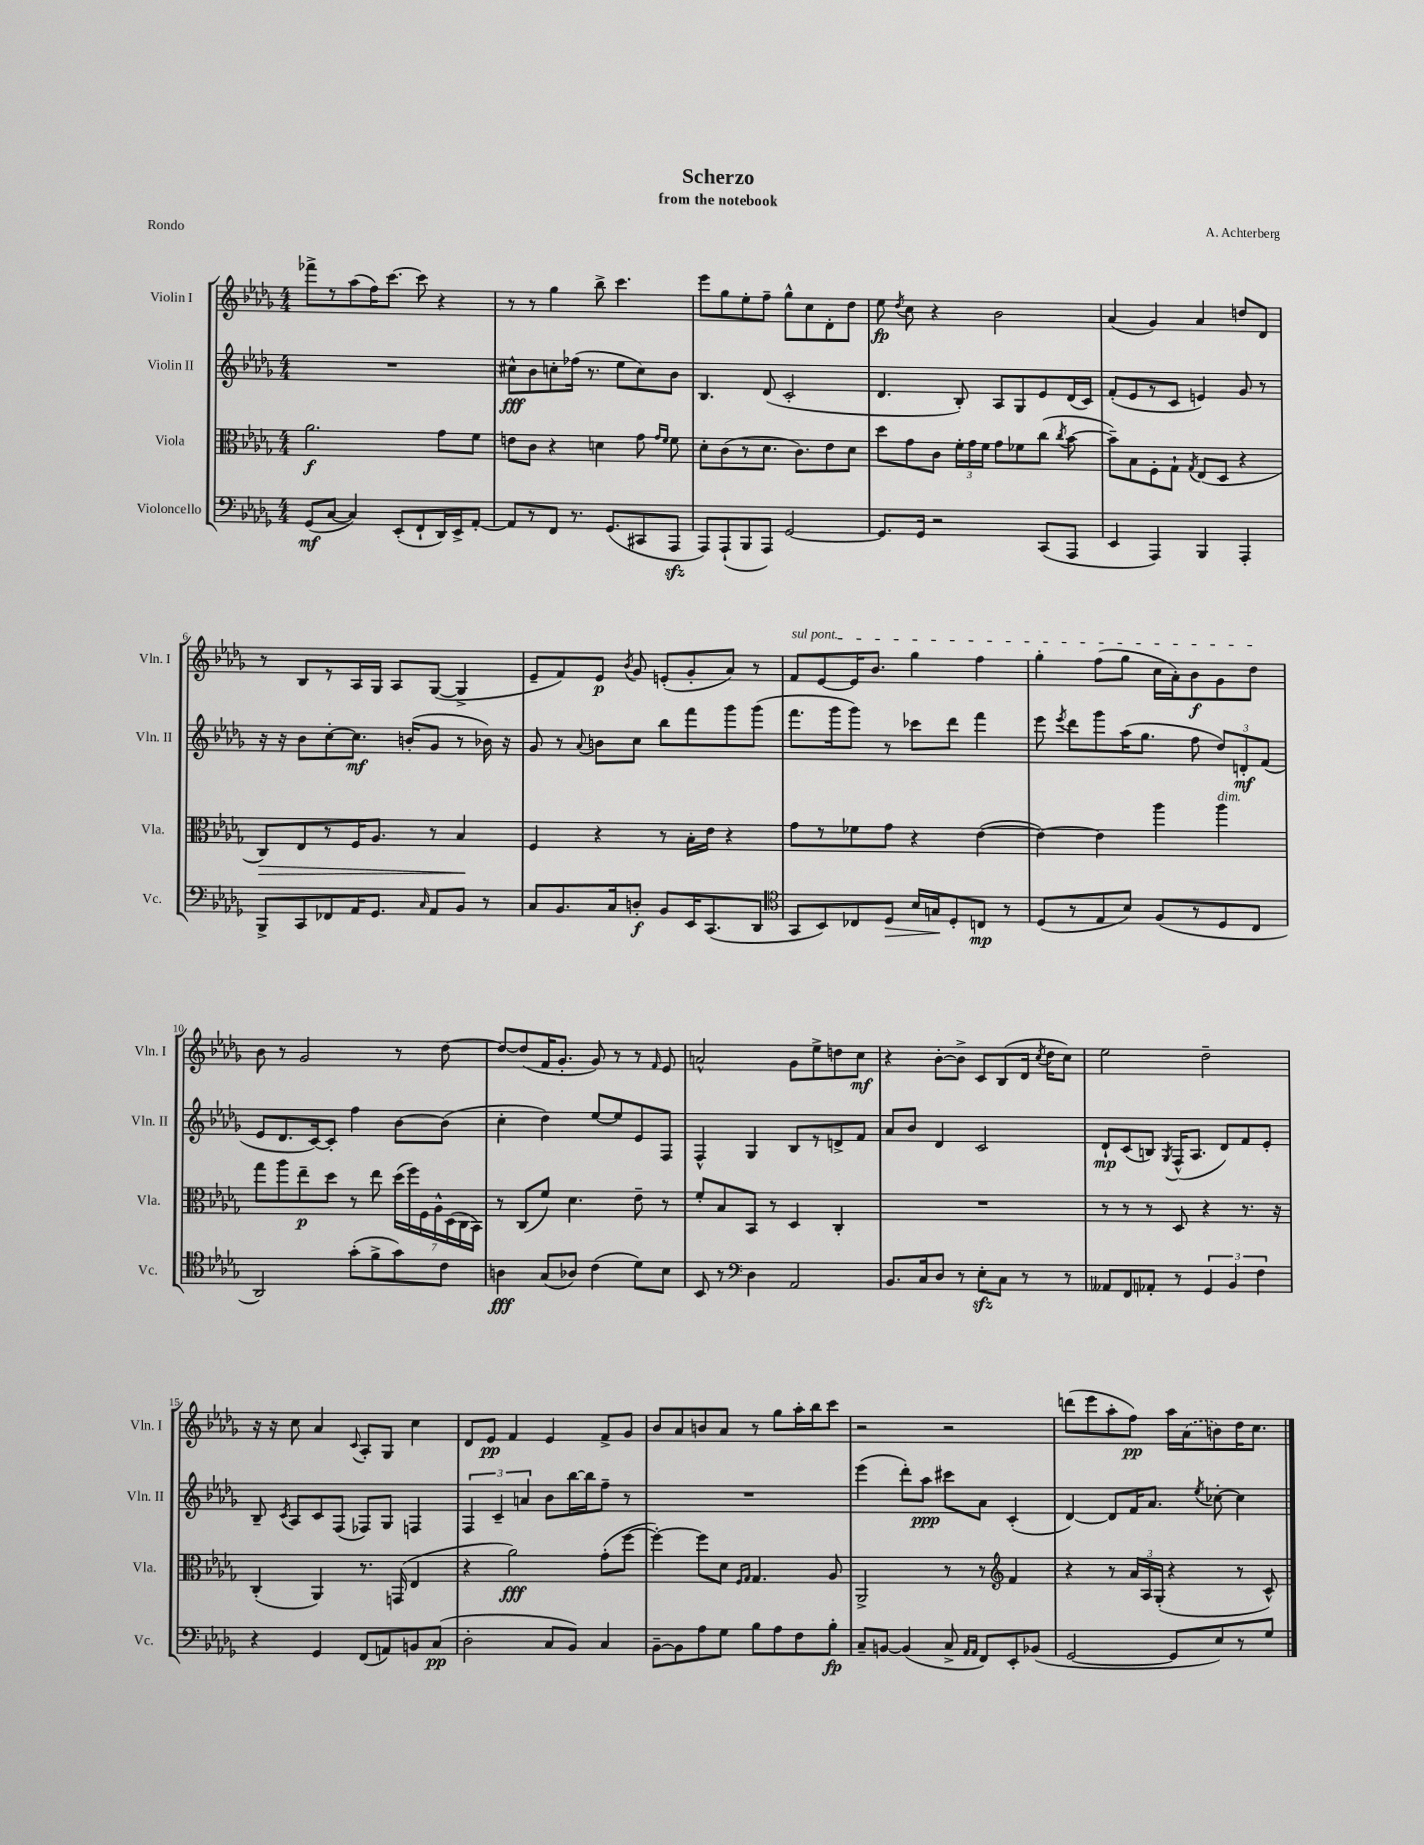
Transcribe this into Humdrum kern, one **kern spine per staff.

**kern	**dynam	**kern	**dynam	**kern	**dynam	**kern	**dynam
*part4	*part4	*part3	*part3	*part2	*part2	*part1	*part1
*staff4	*staff4	*staff3	*staff3	*staff2	*staff2	*staff1	*staff1
*I"Violoncello	*	*I"Viola	*	*I"Violin II	*	*I"Violin I	*
*I'Vc.	*	*I'Vla.	*	*I'Vln. II	*	*I'Vln. I	*
*clefF4	*	*clefC3	*	*clefG2	*	*clefG2	*
*k[b-e-a-d-g-]	*	*k[b-e-a-d-g-]	*	*k[b-e-a-d-g-]	*	*k[b-e-a-d-g-]	*
*M4/4	*	*M4/4	*	*M4/4	*	*M4/4	*
=1	=1	=1	=1	=1	=1	=1	=1
(8GG-/L	mf	2.a-\	f	1r	.	8fff-X^\L	.
[8C/J	.	.	.	.	.	8r	.
4C/])	.	.	.	.	.	(8aa-\	.
.	.	.	.	.	.	16ff\K)	.
.	.	.	.	.	.	[8.ccc\J	.
(8EE-'/L	.	.	.	.	.	.	.
8FF`/	.	.	.	.	.	8ccc\]	.
16DD-/L)	.	8g-\L	.	.	.	4r	.
16EE-^/J	.	.	.	.	.	.	.
[8AA-'/J	.	8f\J	.	.	.	.	.
=2	=2	=2	=2	=2	=2	=2	=2
8AA-/L]	.	8en\L	.	8cc#X^^\L	fff	8r	.
8r	.	8c\J	.	8b-\	.	8r	.
8FF/J	.	4r	.	8ccn'\	.	4gg-\	.
8.r	.	.	.	(16ff-X\Jk	.	.	.
.	.	.	.	8.r	.	.	.
.	.	4dn\	.	.	.	8bb-^\	.
(8.GG-/L	.	.	.	.	.	.	.
.	.	.	.	8ee-\L	.	4.ccc\	.
8CC#X/	.	8g-\	.	8cc\)	.	.	.
.	.	16qqg-/LL	.	.	.	.	.
.	.	16qqf/JJ	.	.	.	.	.
8AAA-zz/J	.	8f\	.	8b-\J	.	.	.
=3	=3	=3	=3	=3	=3	=3	=3
8AAA-/L)	.	8d-'\L	.	4.B-/	.	8eee-\L	.
(8AAA-`/	.	(8c\	.	.	.	8gg-\	.
8BBB-/	.	8r	.	.	.	8ee-'\	.
8AAA-/J)	.	8.d-\J	.	(8d-/	.	8ff~\J	.
[2GG-/	.	.	.	2c'/	.	8gg-^^\L	.
.	.	8.c\L)	.	.	.	.	.
.	.	.	.	.	.	8cc\	.
.	.	8e-\	.	.	.	8d-'\	.
.	.	8d-\J	.	.	.	8dd-\J	.
=4	=4	=4	=4	=4	=4	=4	=4
8.GG-/L]	.	8dd-\L	.	4.d-/	.	8ee-\	fp
.	.	.	.	.	.	8qdd-/	.
.	.	8g-\	.	.	.	8cc\	.
16GG-/Jk	.	.	.	.	.	.	.
2r	.	8c\J	.	.	.	4r	.
.	.	24f'\LL	.	8B-'/)	.	.	.
.	.	24g-\	.	.	.	.	.
.	.	24f\JJ	.	.	.	.	.
.	.	8g-\L	.	8A-/L	.	2b-\	.
.	.	8f-X\	.	8G-/	.	.	.
(8CC/L	.	(8cc\J	.	8e-/	.	.	.
.	.	8qcc/	.	.	.	.	.
8AAA-/J	.	[8b-\	.	(16d-/L	.	.	.
.	.	.	.	16c/JJ)	.	.	.
=5	=5	=5	=5	=5	=5	=5	=5
4EE-/	.	8b-~\L])	.	(8f'/L	.	(4a-/	.
.	.	8B-\	.	8e-/	.	.	.
4AAA-/)	.	8F'\	.	8r	.	4g-/)	.
.	.	8G-`\J	.	8c/J	.	.	.
.	.	8qG-/	.	.	.	.	.
4BBB-/	.	(8E-/L	.	4en/)	.	4a-/	.
.	.	8D-/J	.	.	.	.	.
4AAA-'/	.	4r	.	8g-/	.	8ddn/L	.
.	.	.	.	8r	.	8d-/J	.
!!LO:LB:g=z
=6	=6	=6	=6	=6	=6	=6	=6
!	!	!	!LO:HP:b	!	!	!	!
8BBB-^/L	.	8C/L)	>	16r	.	8r	.
.	.	.	.	16r	.	.	.
8CC/	.	8E-/	.	8b-\L	.	8B-/L	.
8FF-X/	.	8r	.	[8cc'\	.	8r	.
16AA-/K	.	16F/K	.	8.cc\J]	mf	16A-/L	.
8.GG-/J	.	8.A-/J	.	.	.	16G-/JJ	.
.	.	.	.	.	.	8A-/L	.
.	.	.	.	(16bn'/KL	.	.	.
16qqC/	.	.	.	.	.	.	.
8AA-/L	.	8r	.	8g-/J	.	([8G-/J	.
8BB-/J	.	4B-/	.	8r	.	4G-^/]	.
8r	.	.	.	16b-X\)	.	.	.
.	.	.	.	16r	.	.	.
.	.	.	]	.	.	.	.
=7	=7	=7	=7	=7	=7	=7	=7
8C/L	.	4F/	.	8g-/	.	8e-~/L	.
8.BB-/	.	.	.	8r	.	8f/)	.
.	.	.	.	8qqa-/	.	.	.
.	.	4r	.	8bn\L	.	8e-/J	p
16C/k	.	.	.	.	.	.	.
.	.	.	.	.	.	8qb-/	.
8Dn'/J	f	.	.	8cc\J	.	8g-/	.
8BB-/L	.	8r	.	8bb-\L	.	(8en'/L	.
16EE-/K	.	16B-'\LL	.	8fff\	.	8g-'/	.
(8.CC/	.	16e-\JJ	.	.	.	.	.
.	.	4r	.	8ggg-\	.	8a-/J)	.
8DD-/J	.	.	.	(8ggg-\J	.	8r	.
=8	=8	=8	=8	=8	=8	=8	=8
*clefC4	*	*	*	*	*	*	*
!	!	!	!	!	!	!LO:TX:a:i:t=sul pont.	!
8GG-/L	.	8g-\L	.	8.fff\L	.	8f/L	.
8BB-/)	.	8r	.	.	.	[8e-/	.
.	.	.	.	16ggg-\k	.	.	.
8C-X/	.	8f-X\	.	8ggg-\J)	.	16e-/K]	.
.	.	.	.	.	.	8.b-/J	.
!	!LO:HP:b	!	!	!	!	!	!
8D-/J	>	8g-\J	.	8r	.	.	.
16B-/LL	.	4r	.	8ccc-X\L	.	4gg-\	.
16Gn/J	.	.	.	.	.	.	.
8D-'/	]	.	.	8ddd-\J	.	.	.
8Cn/J	mp	([4e-\	.	4fff\	.	4ff\	.
8r	.	.	.	.	.	.	.
=9	=9	=9	=9	=9	=9	=9	=9
(8D-/L	.	4e-\_)	.	8eee-\	.	4gg-'\	.
.	.	.	.	8qeee-/	.	.	.
8r	.	.	.	8ddd-\L	.	.	.
8E-/	.	4e-\]	.	8ggg-\	.	(8ff\L	.
8B-/J)	.	.	.	(16aa-\K	.	8gg-\J	.
.	.	.	.	8.gg-\J	.	.	.
(8F/L	.	4aa-\	.	.	.	16cc\LL	.
.	.	.	.	.	.	16a-'\J)	.
8r	.	.	.	8ff\	.	8b-\	f
!	!	!LO:TX:a:i:t=dim.	!	!	!	!	!
8D-/	.	4aa-\	.	12dd-/L)	.	8g-\	.
.	.	.	.	12dn'/	mf	.	.
8C/J	.	.	.	.	.	8dd-\J	.
.	.	.	.	(12f/J	.	.	.
!!LO:LB:g=z
=10	=10	=10	=10	=10	=10	=10	=10
2AA-/)	.	8gg-\L	.	8e-/L	.	8b-\	.
.	.	8aa-\	.	8.d-/	.	8r	.
.	.	8ee-~\	p	.	.	2g-/	.
.	.	.	.	[16c/k)	.	.	.
.	.	8dd-\J	.	8c'/J]	.	.	.
(8g-'\L	.	8r	.	4ff\	.	.	.
8f^\	.	8ee-\	.	.	.	.	.
8g-\)	.	(28dd-\LL	.	[8b-\L	.	8r	.
.	.	28ff\)	.	.	.	.	.
.	.	28F\	.	.	.	.	.
.	.	28A-^^\	.	.	.	.	.
8c\J	.	.	.	(8b-\J]	.	[8dd-\	.
.	.	(28D-\	.	.	.	.	.
.	.	28C\	.	.	.	.	.
.	.	28BB-\JJ)	.	.	.	.	.
=11	=11	=11	=11	=11	=11	=11	=11
4An\	fff	8r	.	4cc'\	.	8dd-/L_	.
.	.	(8C/L	.	.	.	(8dd-/]	.
(8G-/L	.	8f/J)	.	4dd-\)	.	16f/K	.
.	.	.	.	.	.	8.g-'/J	.
8A-X/J)	.	4.d-\	.	.	.	.	.
(4c\	.	.	.	[8ee-/L	.	8g-/)	.
.	.	.	.	8ee-/]	.	8r	.
8d-\L)	.	8e-~\	.	8e-/	.	8r	.
.	.	.	.	.	.	16qqf/	.
8B-\J	.	8r	.	8F/J	.	8e-/	.
=12	=12	=12	=12	=12	=12	=12	=12
8BB-/	.	8f'/L	.	4F^^/	.	2an^^/	.
8r	.	8B-/	.	.	.	.	.
*clefF4	*	*	*	*	*	*	*
4D-\	.	8BB-/J	.	4G-/	.	.	.
.	.	8r	.	.	.	.	.
2AA-/	.	4D-/	.	8B-/L	.	8g-\L	.
.	.	.	.	8r	.	8ee-^\	.
.	.	4C'/	.	8dn^/	.	8ddn\	.
.	.	.	.	8f/J	.	8cc\J	mf
=13	=13	=13	=13	=13	=13	=13	=13
8.BB-/L	.	1r	.	8a-/L	.	4r	.
.	.	.	.	8b-/J	.	.	.
16C/k	.	.	.	.	.	.	.
8D-/J	.	.	.	4d-/	.	[8b-'\L	.
8r	.	.	.	.	.	8b-^\J]	.
8E-zz'\L	.	.	.	2c/	.	8c/L	.
8C\J	.	.	.	.	.	(8B-/	.
8r	.	.	.	.	.	16d-/Jk	.
.	.	.	.	.	.	8qcc/	.
.	.	.	.	.	.	16dd-\KL	.
8r	.	.	.	.	.	8cc\J)	.
=14	=14	=14	=14	=14	=14	=14	=14
8AA--X/L	.	8r	.	8d-`/L	mp	2ee-\	.
8FF/	.	8r	.	(8c/	.	.	.
8AA-X'/J	.	8r	.	8Bn/J)	.	.	.
.	.	.	.	8qG-/	.	.	.
8r	.	8D-/	.	(16F^^/KL	.	.	.
.	.	.	.	8.A-/J	.	.	.
6GG-/	.	4r	.	.	.	2dd-~\	.
.	.	.	.	8d-/L)	.	.	.
6BB-/	.	.	.	.	.	.	.
.	.	8.r	.	8f/	.	.	.
6F\	.	.	.	.	.	.	.
.	.	.	.	8e-'/J	.	.	.
.	.	16r	.	.	.	.	.
!!LO:LB:g=z
=15	=15	=15	=15	=15	=15	=15	=15
4r	.	(4C'/	.	8B-~/	.	16r	.
.	.	.	.	.	.	16r	.
.	.	.	.	8qc/	.	.	.
.	.	.	.	8A-/L	.	8cc\	.
4GG-/	.	4AA-/)	.	8c/	.	4a-/	.
.	.	.	.	(8F/J	.	.	.
.	.	.	.	.	.	8qqc/	.
(8FF/L	.	8.r	.	8F-X/L)	.	8A-'/L	.
8AAn/)	.	.	.	8G-/J	.	8G-/J	.
.	.	(16GGn/	.	.	.	.	.
8BBn/	.	4E-/	.	4Fn/	.	4cc\	.
(8C/J	pp	.	.	.	.	.	.
=16	=16	=16	=16	=16	=16	=16	=16
2D-'\	.	4r	.	6F/	.	8d-/L	.
.	.	.	.	.	.	8e-/J	pp
.	.	.	.	6c~/	.	.	.
.	.	2a-\)	fff	.	.	4f/	.
.	.	.	.	6an/	.	.	.
8C/L	.	.	.	8b-\L	.	4e-/	.
8BB-/J)	.	.	.	[16bb-\L	.	.	.
.	.	.	.	16bb-\J]	.	.	.
4C/	.	(8g-'\L	.	8ff~\J	.	8f^/L	.
.	.	[8ff\J	.	8r	.	8g-/J	.
=17	=17	=17	=17	=17	=17	=17	=17
[8BB-~\L	.	4ff'\_)	.	1r	.	8b-/L	.
8BB-\]	.	.	.	.	.	8a-/	.
8A-\	.	8ff\L]	.	.	.	8bn/	.
8G-\J	.	8d-\J	.	.	.	8a-/J	.
.	.	16qqF/LL	.	.	.	.	.
.	.	16qqG-/JJ	.	.	.	.	.
8B-\L	.	4.G-/	.	.	.	8r	.
8A-\	.	.	.	.	.	8gg-\L	.
8F\	.	.	.	.	.	16aa-'\L	.
.	.	.	.	.	.	16bb-\J	.
8B-'\J	fp	8A-/	.	.	.	8ccc\J	.
=18	=18	=18	=18	=18	=18	=18	=18
8C~/L	.	2AA-^/	.	(4eee-\	.	2r	.
[8BBn/J	.	.	.	.	.	.	.
(4BB/]	.	.	.	8ddd-'\L)	.	.	.
.	.	.	.	8aa-\J	ppp	.	.
8C^/	.	8r	.	8ccc#X\L	.	2r	.
16qqAA-/LL	.	.	.	.	.	.	.
16qqAA-/JJ	.	.	.	.	.	.	.
8FF/L)	.	8r	.	8a-\J	.	.	.
*	*	*clefG2	*	*	*	*	*
8EE-'/	.	4f/	.	(4c'/	.	.	.
(8BB-X/J	.	.	.	.	.	.	.
=19	=19	=19	=19	=19	=19	=19	=19
[2GG-/	.	4r	.	[4d-/)	.	(8dddn\L	.
.	.	.	.	.	.	8eee-\	.
.	.	8r	.	8d-/L]	.	8aa-'\	.
.	.	24a-/LL	.	16f/K	.	8ff\J)	pp
.	.	24A-/	.	.	.	.	.
.	.	.	.	8.a-/J	.	.	.
.	.	(24G-'/JJ	.	.	.	.	.
8GG-/L]	.	4r	.	.	.	16aa-\LL	.
.	.	.	.	.	.	(16a-\J	.
.	.	.	.	8qee-/	.	.	.
8E-/)	.	.	.	[8cc-X'\	.	8bn\)	.
8r	.	8r	.	4cc-\]	.	16dd-\K	.
.	.	.	.	.	.	8.cc\J	.
8G-/J	.	8c^^/)	.	.	.	.	.
==	==	==	==	==	==	==	==
*-	*-	*-	*-	*-	*-	*-	*-
